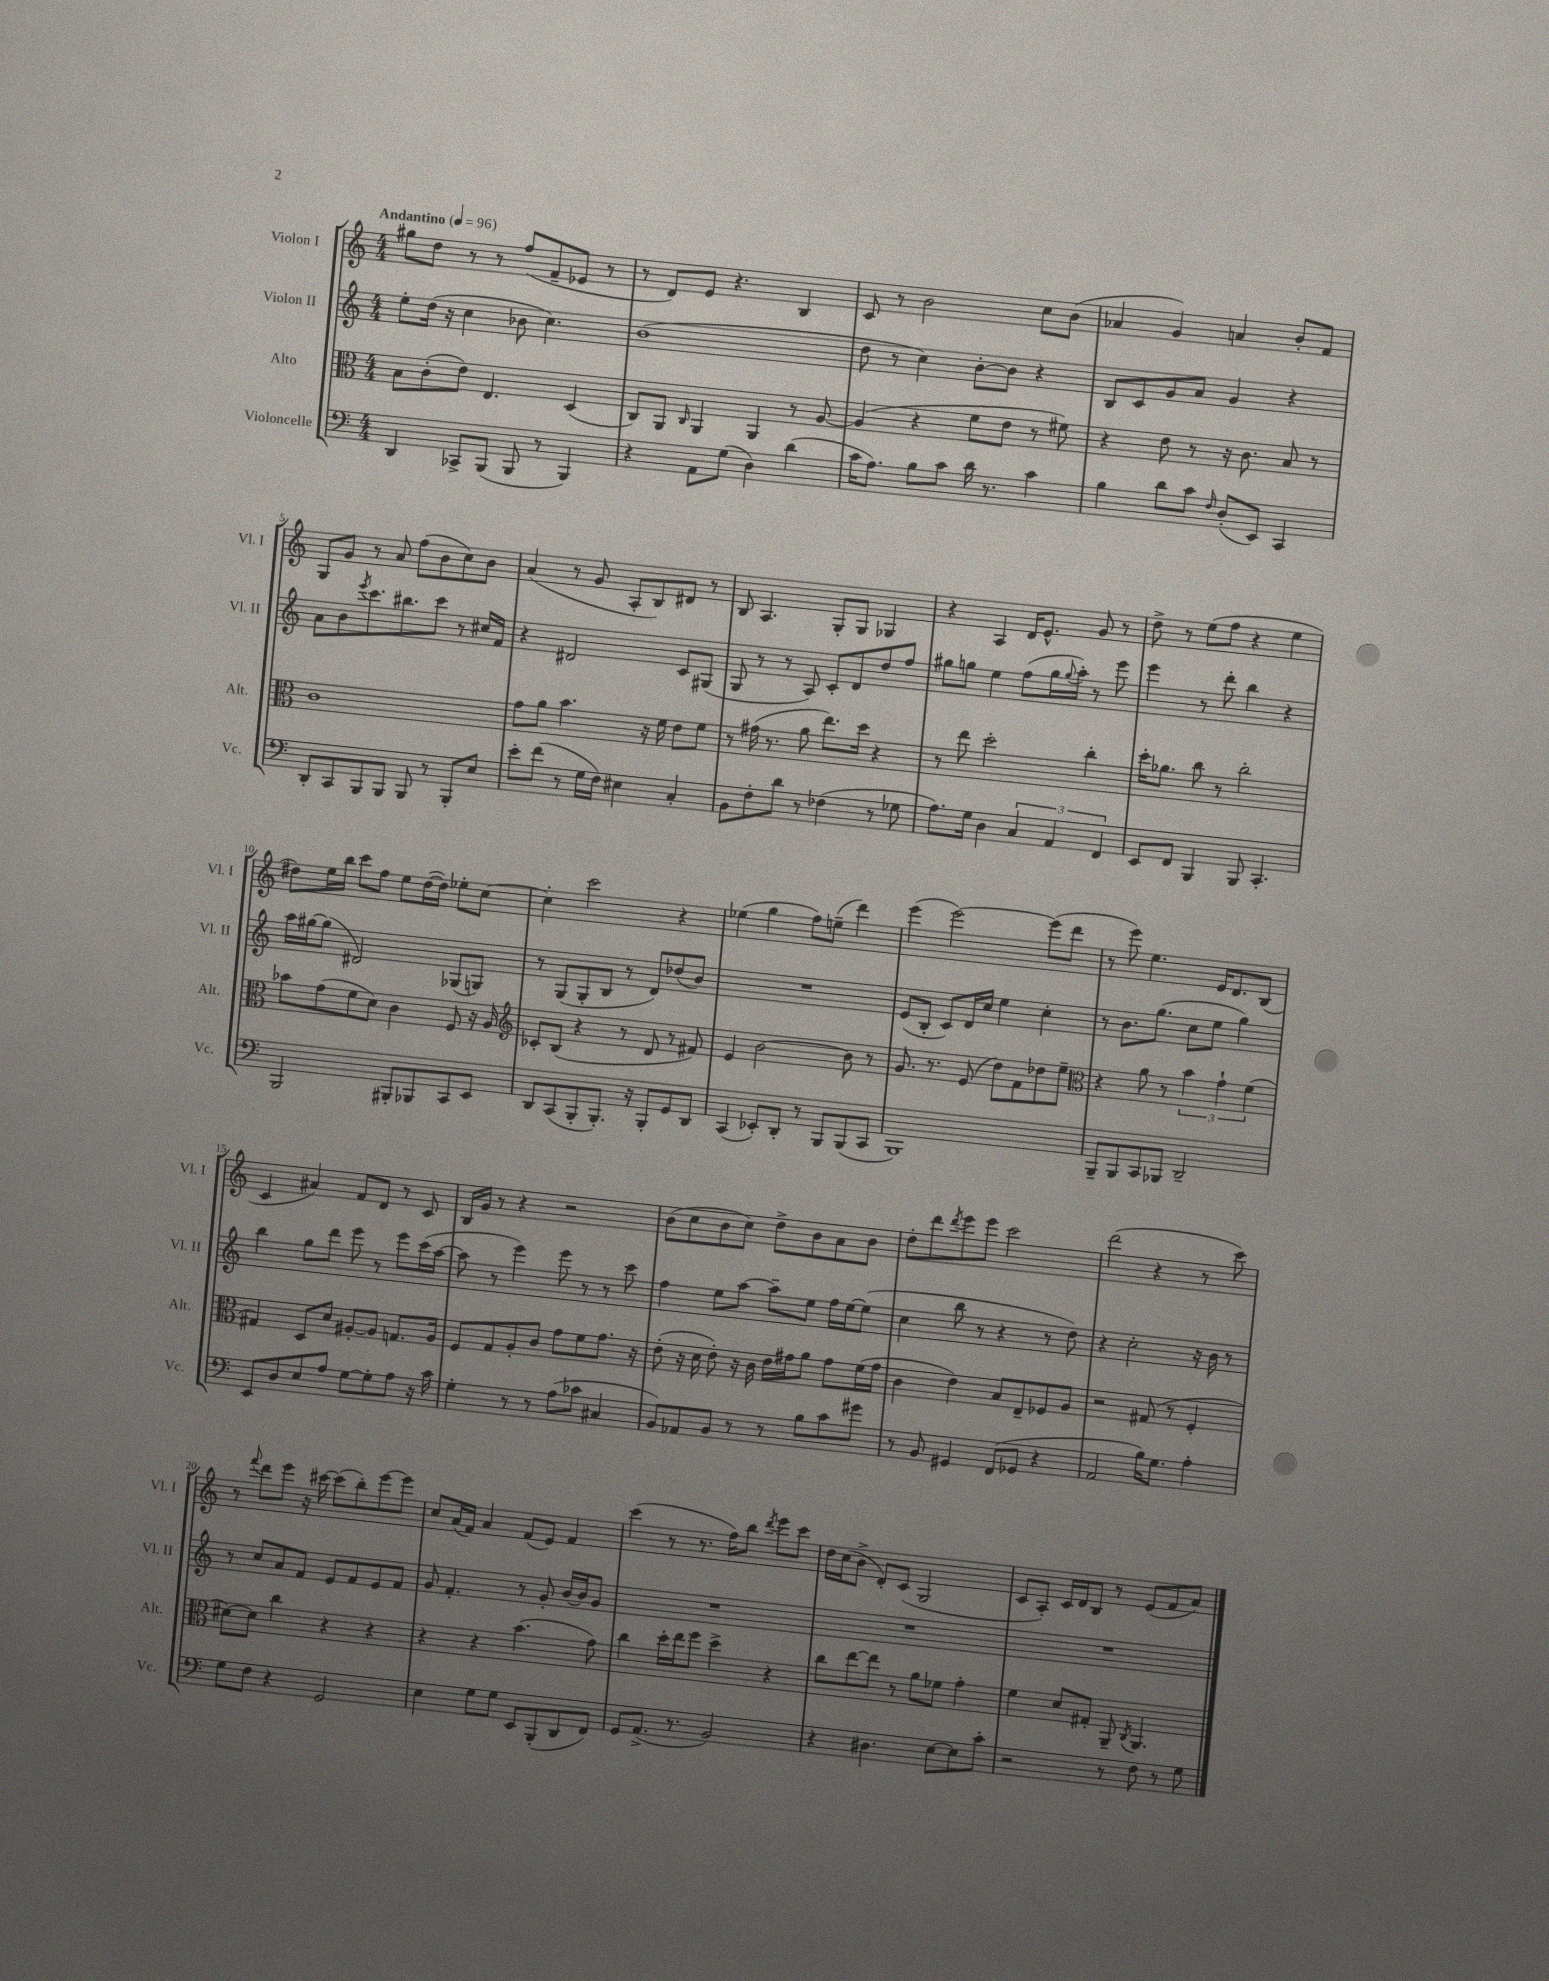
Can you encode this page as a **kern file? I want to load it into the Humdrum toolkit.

**kern	**kern	**kern	**kern
*part4	*part3	*part2	*part1
*staff4	*staff3	*staff2	*staff1
*I"Violoncelle	*I"Alto	*I"Violon II	*I"Violon I
*I'Vc.	*I'Alt.	*I'Vl. II	*I'Vl. I
*clefF4	*clefC3	*clefG2	*clefG2
*k[]	*k[]	*k[]	*k[]
*M4/4	*M4/4	*M4/4	*M4/4
*MM96	*MM96	*MM96	*MM96
=1	=1	=1	=1
!	!	!	!LO:TX:a:B:t=Andantino
4DD/	8B\L	8ee'\L	8gg#X\L
.	(8c'\	(16dd\Jk	8dd\J
.	.	16r	.
8CC-X^/L	8e\J)	4cc\	8r
(8BBB/J	4.E/	.	8r
8BBB/	.	8b-X\	(8ff/L
8r	.	4.cc\)	8f~/
4BBB/)	(4D/	.	8e-X/J
.	.	.	8r
=2	=2	=2	=2
4r	8C/L)	(1b	8r
.	8AA/J	.	8d/L)
.	16qqC/	.	.
8AA\L	4AA/	.	8e/J
(8G\J	.	.	4.r
4D\)	4AA/	.	.
(4d\	8r	.	4B/
.	[8A/	.	.
=3	=3	=3	=3
16c\KL	(4A/]	8dd\	8c/
8.A\J)	.	.	.
.	.	8r	8r
8B\L	4r	4cc\)	2b\
8c\J	.	.	.
16d\	8f\L	[8b'\L	.
8.r	.	.	.
.	8e\J	8b\J]	.
4c\	8r	4r	8cc\L
.	8f#X\)	.	(8b\J
=4	=4	=4	=4
4B\	4r	8B/L	4a-X/
.	.	8c/	.
8d\L	8e\	8g/	4g/)
8c\J	8r	8a/J	.
16qqF/	.	.	.
(8D'/L	16r	4g/	4an/
.	8.c\	.	.
8EE/J)	.	.	.
4CC/	8B/	4r	8b'/L
.	8r	.	8f/J
!!LO:LB:g=z
=5	=5	=5	=5
8DD'/L	1c	8a\L	8G/L
8CC/	.	8b\	8g/J
.	.	8qeee/	.
8BBB/	.	8.ccc\	8r
8BBB/J	.	.	8a/
.	.	8.bb#X\	.
8BBB/	.	.	(8ff\L
8r	.	8ccc\J	8b\
8BBB'/L	.	8r	8cc\)
8E/J	.	16cc#X/LL	8b\J
.	.	16f/JJ	.
=6	=6	=6	=6
8e'\L	8g\L	4r	(4a/
(8f\J	8a\J	.	.
8r	4.b\	2d#X/	8r
16G\LL	.	.	8g/
16F\JJ)	.	.	.
4E#X\	.	.	8A'/L
.	16r	.	8B/)
.	16f\	.	.
4C'/	8e\L	8c/L	8d#X/J
.	8f\J	(8G#X/J	8r
=7	=7	=7	=7
8BB\L	8r	8G/	8B/
8F'\	(16g#X\	8r	4.A/
.	8.r	.	.
8d\J	.	8r	.
8r	8a\	8A/)	.
(4F-X\	8.ee\L)	8c'/L	8G'/L
.	.	8d/	8G/J
.	16dd\Jk	.	.
8r	4r	8dd/	4G-X/
8G-X\	.	8ff/J	.
=8	=8	=8	=8
8.A\L)	8r	8gg#X\L	4r
.	8ee\	8ggn\J	.
16G\Jk	.	.	.
4D\	2dd'\	4ee\	4A/
6C/	.	(8ff\L	16d/KL
.	.	.	8.e^^/J
.	.	16gg\L	.
6AA/	.	.	.
.	.	8qqgg/	.
.	.	16aa'\JJ)	.
.	4cc'\	8r	8g/
6FF/	.	.	.
.	.	8eee\	8r
=9	=9	=9	=9
8EE/L	16dd'\KL	4eee\	8dd^\
.	8.a-X\J	.	.
8FF/J	.	.	8r
4BBB/	8cc\	8r	(8ee\L
.	8r	8ddd'\	8ff\J
8BBB/	2cc'\	4bb\	4r
4.CC'/	.	.	.
.	.	4r	4ee\
!!LO:LB:g=z
=10	=10	=10	=10
2BBB/	8b-X\L	16aa\LL	8dd#X\L)
.	.	[16gg#X\J	.
.	(8g\	(8gg#\J]	16ee\L
.	.	.	16bb\JJ
.	8f\	2d#X/)	8ccc\L
.	8d\J)	.	8ff\J
8BBB#X'/L	4c\	.	8ee\L
8BBB-X/	.	.	([16dd#\L
.	.	.	16dd#\JJ])
8CC/	8F/	(8G-X/L	8ee-X'\L
8EE/J	16r	8Gn/J)	[8cc\J
.	16A/	.	.
=11	=11	=11	=11
*	*clefG2	*	*
8DD/L	8c-X'/L	8r	4cc'\]
(8CC/	(8B/J	(8G/L	.
8BBB'/	4r	8G'/	2ccc\
8.BBB'/J)	.	8B/J	.
.	8r	8r	.
16r	.	.	.
8BBB'/L	8d/	8d/L)	.
8GG/	8r	(8dd-X/	4r
8DD/J	8f#X/)	8b/J)	.
=12	=12	=12	=12
(4CC/	4e/	1r	(4ee-X\
8EE-X'/L)	[2b\	.	4gg\
8DD'/J	.	.	.
8r	.	.	8ff\L)
8BBB/L	.	.	(8een~\J
(8BBB/	8b\]	.	4ddd\)
8CC/J	8r	.	.
=13	=13	=13	=13
1BBB)	8.g/	(8e/L	(4eee\
.	.	8B'/J	.
.	8.r	.	.
.	.	8c/L)	[2eee\)
.	(8e/	16d/L	.
.	.	16cc/JJ	.
.	8dd\L)	4ee\	.
.	8f\	.	.
.	8dd-X\	4cc'\	(8eee\L]
.	8ee~\J	.	8ddd\J
=14	=14	=14	=14
*	*clefC3	*	*
8BBB~/L	4r	8r	8r
8BBB/	.	8.b\L	8eee\)
8CC/	8a\	.	4.ee\
.	.	(8.gg\J	.
8BBB-X/J	8r	.	.
2DD~/	6b\	8cc\L	.
.	.	8ee\J	16e/KL
.	6g`\	.	.
.	.	.	8.d/
.	.	4gg\)	.
.	(6f\	.	.
.	.	.	(8B/J
!!LO:LB:g=z
=15	=15	=15	=15
8EE/L	4G#X/)	4bb\	4c/
8D/	.	.	.
8E/	8D/L	8gg\L	4a#X/)
8A/J	8d/J	8ddd\J	.
[8G\L	[8A#X'/L	8eee\	8f/L
8G'\]	8A#/J]	8r	8d/J
8A\J	8.Gn/L	8eee\L	8r
16r	.	(16ccc\L	8c/
16c\	16A#/Jk	[16aa\JJ	.
=16	=16	=16	=16
4G'\	8F/L	8aa\]	16B/LL
.	.	.	16g/JJ
.	8G/	8r	8r
8r	8A'/	4eee\)	4r
8r	8c/J	.	.
(8A\L	8g\L	8eee\	2r
8c-X\J	8f\	8r	.
4C#X/	8.g\J	8r	.
.	.	8ccc\	.
.	16r	.	.
=17	=17	=17	=17
8BB/L)	(8e'\	4ff\	(8b\L
8AA-X/	16r	.	8cc\
.	16d\	.	.
8BB/J	8e'\)	8ee\L	8b\
8r	16r	[8aa\J	8cc\J)
.	16c\	.	.
8r	16e\LL	8aa~\L]	8dd^\L
.	16g#X\J	.	.
8B\L	8a\J	8ee\J	8b\
8c\	8g#\L	16ff\LL	8a\
.	.	[16ee\J	.
8g#X\J	(16f\L	(8ee\J]	8b\J
.	16g#\JJ	.	.
=18	=18	=18	=18
8r	4c\	4cc\	8dd'\L
8BB/	.	.	8ddd\
.	.	.	8qddd/
4GG#X/	4e\)	8bb\	8eee\
.	.	8r	8eee\J
(8FF/L	8B/L	4r	2ccc\
8GG-X/J	8E~/	.	.
4r	8F-X/	8r	.
.	8A/J	8dd\)	.
=19	=19	=19	=19
2AA/	2r	4r	(2ddd\
.	.	2cc'\	.
16B\KL)	(8G#X/	.	4r
8.G\J	.	.	.
.	8r	.	.
4A'\	4F'/	16r	8r
.	.	16b\	.
.	.	8r	8ccc\)
!!LO:LB:g=z
=20	=20	=20	=20
8G\L	[8d#X\L)	8r	8r
.	.	.	8qqfff/
8F\J	8d#\J]	8cc/L	8ddd\L
4r	4cc\	8a/	8eee\J
.	.	8f/J	16r
.	.	.	[16ccc#X\
2GG/	4r	8e/L	(8ccc#\L]
.	.	8f/	8bb'\)
.	4r	8e/	[8eee\
.	.	8f/J	8eee\J]
=21	=21	=21	=21
4E\	4r	8g/	8cc/L
.	.	4.f'/	(16a/L
.	.	.	16f/JJ)
8G\L	4r	.	4a/
8G\J	.	.	.
8EE/L	(4.b\	8r	(8f/L
(8BBB'/	.	8g'/	8e/J)
8DD/	.	[16b/LL	4f/
.	.	16b/J]	.
8FF/J)	8g\)	8g/J	.
=22	=22	=22	=22
8GG/L	4cc\	1r	(4ccc\
(8.AA^/J	.	.	.
.	16dd'\LL	.	8r
8.r	16ee\J	.	.
.	8ff\J	.	8.r
2BB/)	4dd^\	.	.
.	.	.	16ff\KL)
.	.	.	8bb\J
.	.	.	8qddd/
.	4r	.	8eee\L
.	.	.	8ccc\J
=23	=23	=23	=23
4r	8cc\L	1r	16dd\LL
.	.	.	(16cc\J
.	[8ee\	.	8b^\J
4.D#X\	8ee\J]	.	8d'/L)
.	8r	.	(8c/J
.	8a\L	.	2G/
[8E\L	8f-X\J	.	.
8E\]	4g'\	.	.
8c'\J	.	.	.
=24	=24	=24	=24
2r	4f\	1r	8c/L
.	.	.	8A'/J)
.	8d/L	.	16c/LL
.	.	.	16d/J
.	8G#X'/J	.	8B/J
8r	8AA~/	.	8r
.	8qC/	.	.
8F\	4.AA/	.	(8e/L
8r	.	.	8f/
8G\	.	.	8a/J)
==	==	==	==
*-	*-	*-	*-
